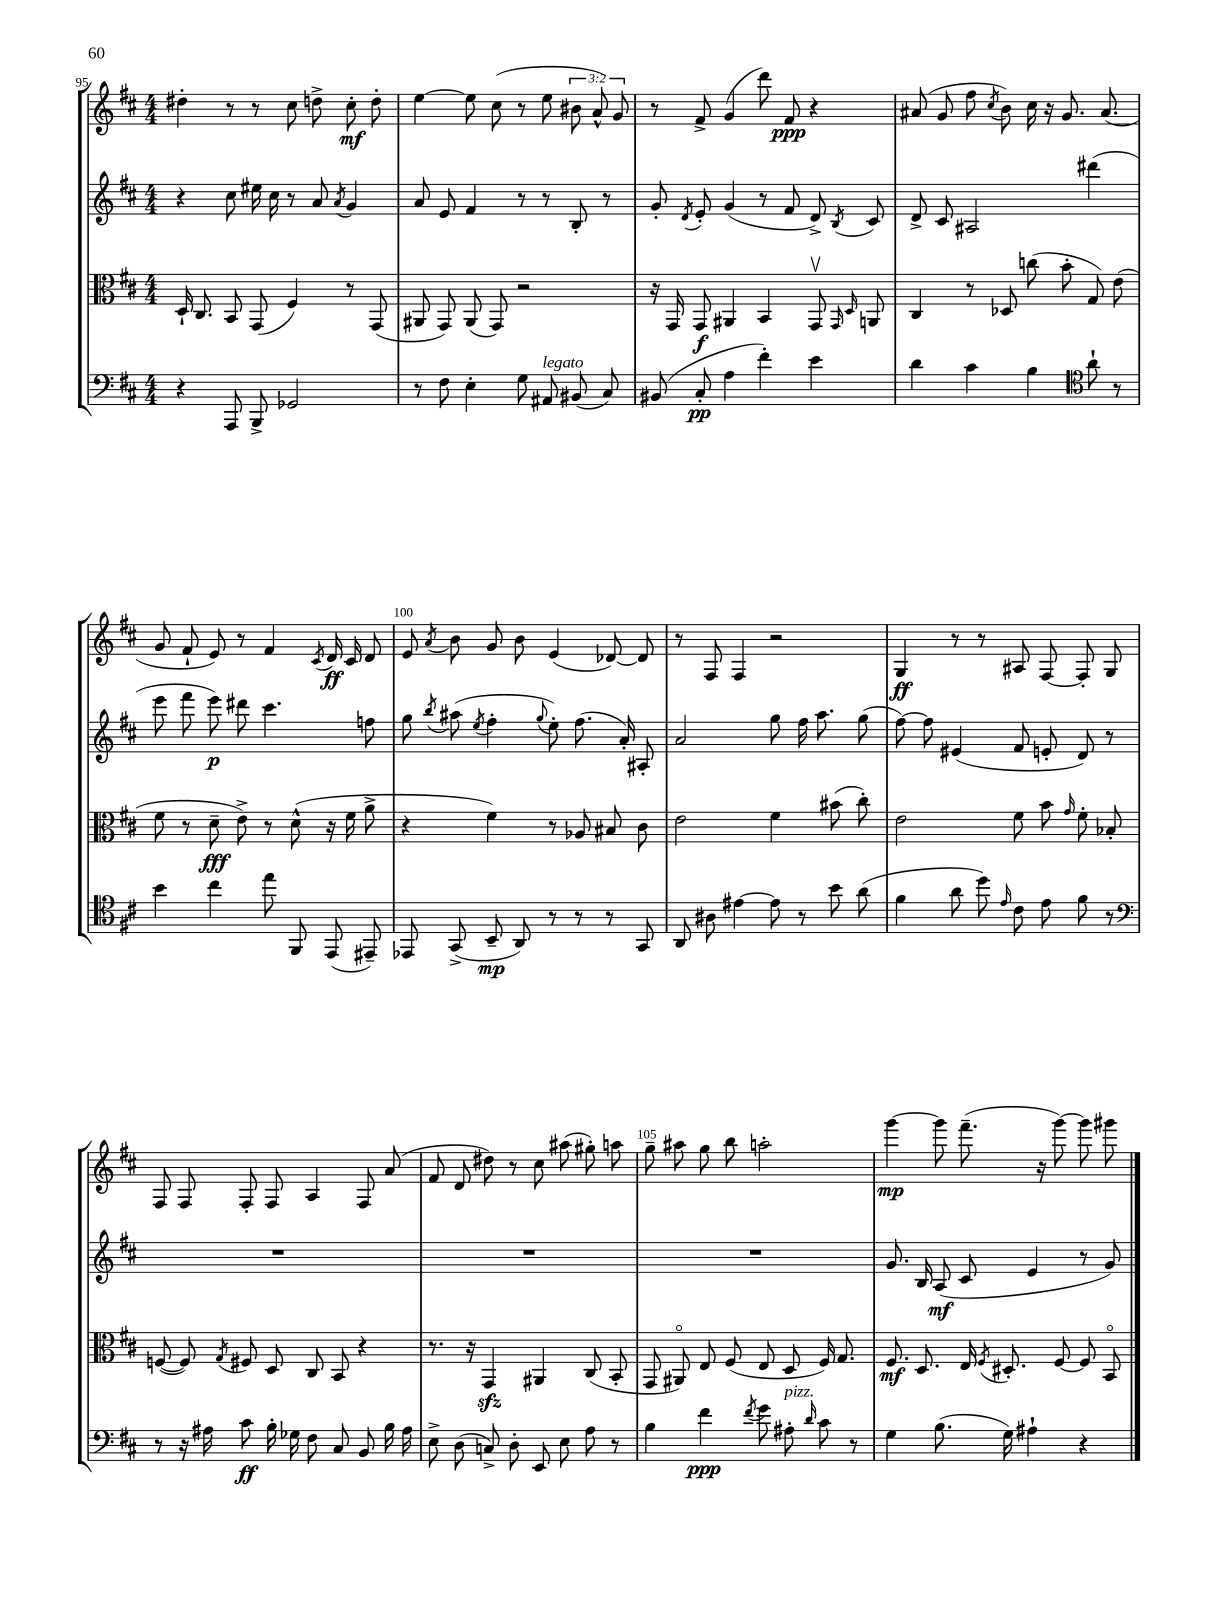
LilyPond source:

<<
\new StaffGroup <<
\new Staff = "s0" {
    \clef treble \key d \major \numericTimeSignature \time 4/4 \override Staff.TupletNumber.text = #tuplet-number::calc-fraction-text
    \autoBeamOff dis''4-. r8 r8 cis''8 d''8-> cis''8-.\mf d''8-. |
    e''4~ e''8 cis''8( r8 e''8 \tuplet 3/2 { bis'8 a'8-^) g'8 } |
    r8 fis'8-> g'4( d'''8) fis'8\ppp r4 |
    ais'8( g'8 fis''8 \acciaccatura { cis''8 } b'8) cis''16 r16 g'8. ais'8.( |
    g'8 fis'8-! e'8) r8 fis'4 \acciaccatura { cis'8 } d'16\ff cis'16 d'8 |
    e'8 \acciaccatura { a'8 } b'8 g'8 b'8 e'4( des'8~) des'8 |
    r8 fis8 fis4 r2 |
    g4\ff r8 r8 ais8 fis8~ fis8-. g8 |
    fis8 fis8 fis8-. fis8 a4 fis8 a'8( |
    fis'8 d'8 dis''8) r8 cis''8 ais''8( gis''8-.) a''8 |
    g''8-- ais''8 g''8 b''8 a''2-. |
    g'''4~\mp g'''8 fis'''8.--( r16 g'''8~) g'''8 gis'''8 \bar "|." |
}
\new Staff = "s1" {
    \clef treble \key d \major \numericTimeSignature \time 4/4
    \autoBeamOff r4 cis''8 eis''16 cis''16 r8 a'8 \acciaccatura { a'8 } g'4 |
    a'8 e'8 fis'4 r8 r8 b8-. r8 |
    g'8-. \acciaccatura { d'8 } e'8-. g'4( r8 fis'8 d'8->) \acciaccatura { b8 } cis'8 |
    d'8-> cis'8 ais2 dis'''4( |
    e'''8 fis'''8 e'''8\p) dis'''8 cis'''4. f''8 |
    g''8 \acciaccatura { b''8 } ais''8( \acciaccatura { e''8 } fis''4-. \appoggiatura { g''8 } e''8-.) fis''8.( a'16-.) ais8-. |
    a'2 g''8 fis''16 a''8. g''8( |
    fis''8~) fis''8 eis'4( fis'8 e'8-. d'8) r8 |
    R1 |
    R1 |
    R1 |
    g'8. b16 a8\mf( cis'8 e'4 r8 g'8) \bar "|." |
}
\new Staff = "s2" {
    \clef alto \key d \major \numericTimeSignature \time 4/4
    \autoBeamOff d16-! cis8. b,8 g,8( fis4) r8 g,8( |
    ais,8 g,8) ais,8( g,8) r2 |
    r16 g,16 g,8\f ais,4 b,4 g,8\upbow \grace { g,16 d16 } a,8 |
    cis4 r8 des8 c''8( b'8-. g8) e'8( |
    fis'8 r8 d'8--\fff e'8->) r8 d'8-^( r16 fis'16 a'8-> |
    r4 fis'4) r8 aes8 bis8 cis'8 |
    e'2 fis'4 bis'8( cis''8-.) |
    e'2 fis'8 b'8 \grace { g'16 } fis'8-. bes8-. |
    f8~( f8) \acciaccatura { g8 } fis8 d8 cis8 b,8 r4 |
    r8. r16 g,4\sfz ais,4 cis8( b,8-. |
    g,8 ais,8\flageolet) e8 fis8( e8 d8 fis16) g8. |
    fis8.\mf d8. e16 \acciaccatura { fis8 } dis8.-. fis8~ fis8 b,8\flageolet \bar "|." |
}
\new Staff = "s3" {
    \clef bass \key d \major \numericTimeSignature \time 4/4
    \autoBeamOff r4 a,,8 b,,8-> ges,2 |
    r8 fis8 e4-. g8 ais,8^\markup { \italic "legato" } bis,8( cis8) |
    bis,8( cis8-.\pp a4 fis'4-.) e'4 |
    d'4 cis'4 b4 \clef tenor a'8-! r8 |
    b'4 cis''4 e''8 fis,8 e,8( eis,8--) |
    ees,8 g,8->( b,8--\mp a,8) r8 r8 r8 g,8 |
    a,8 ais8 eis'4~ eis'8 r8 b'8 a'8( |
    fis'4 a'8 d''8) \grace { e'16 } cis'8 e'8 fis'8 r8 |
    \clef bass r8 r16 ais16 cis'8\ff b16-. ges16 fis8 cis8 b,8 b16 ais16 |
    e8-> d8( c8->) d8-. e,8 e8 a8 r8 |
    b4 fis'4\ppp \acciaccatura { fis'8 } g'8 ais8-.^\markup { \italic "pizz." } \grace { d'16 } cis'8 r8 |
    g4 b8.( g16) ais4-! r4 \bar "|." |
}
>>
>>
\layout { \context { \Score currentBarNumber = #95 \override BarNumber.break-visibility = ##(#f #t #t) barNumberVisibility = #(every-nth-bar-number-visible 5) } }
